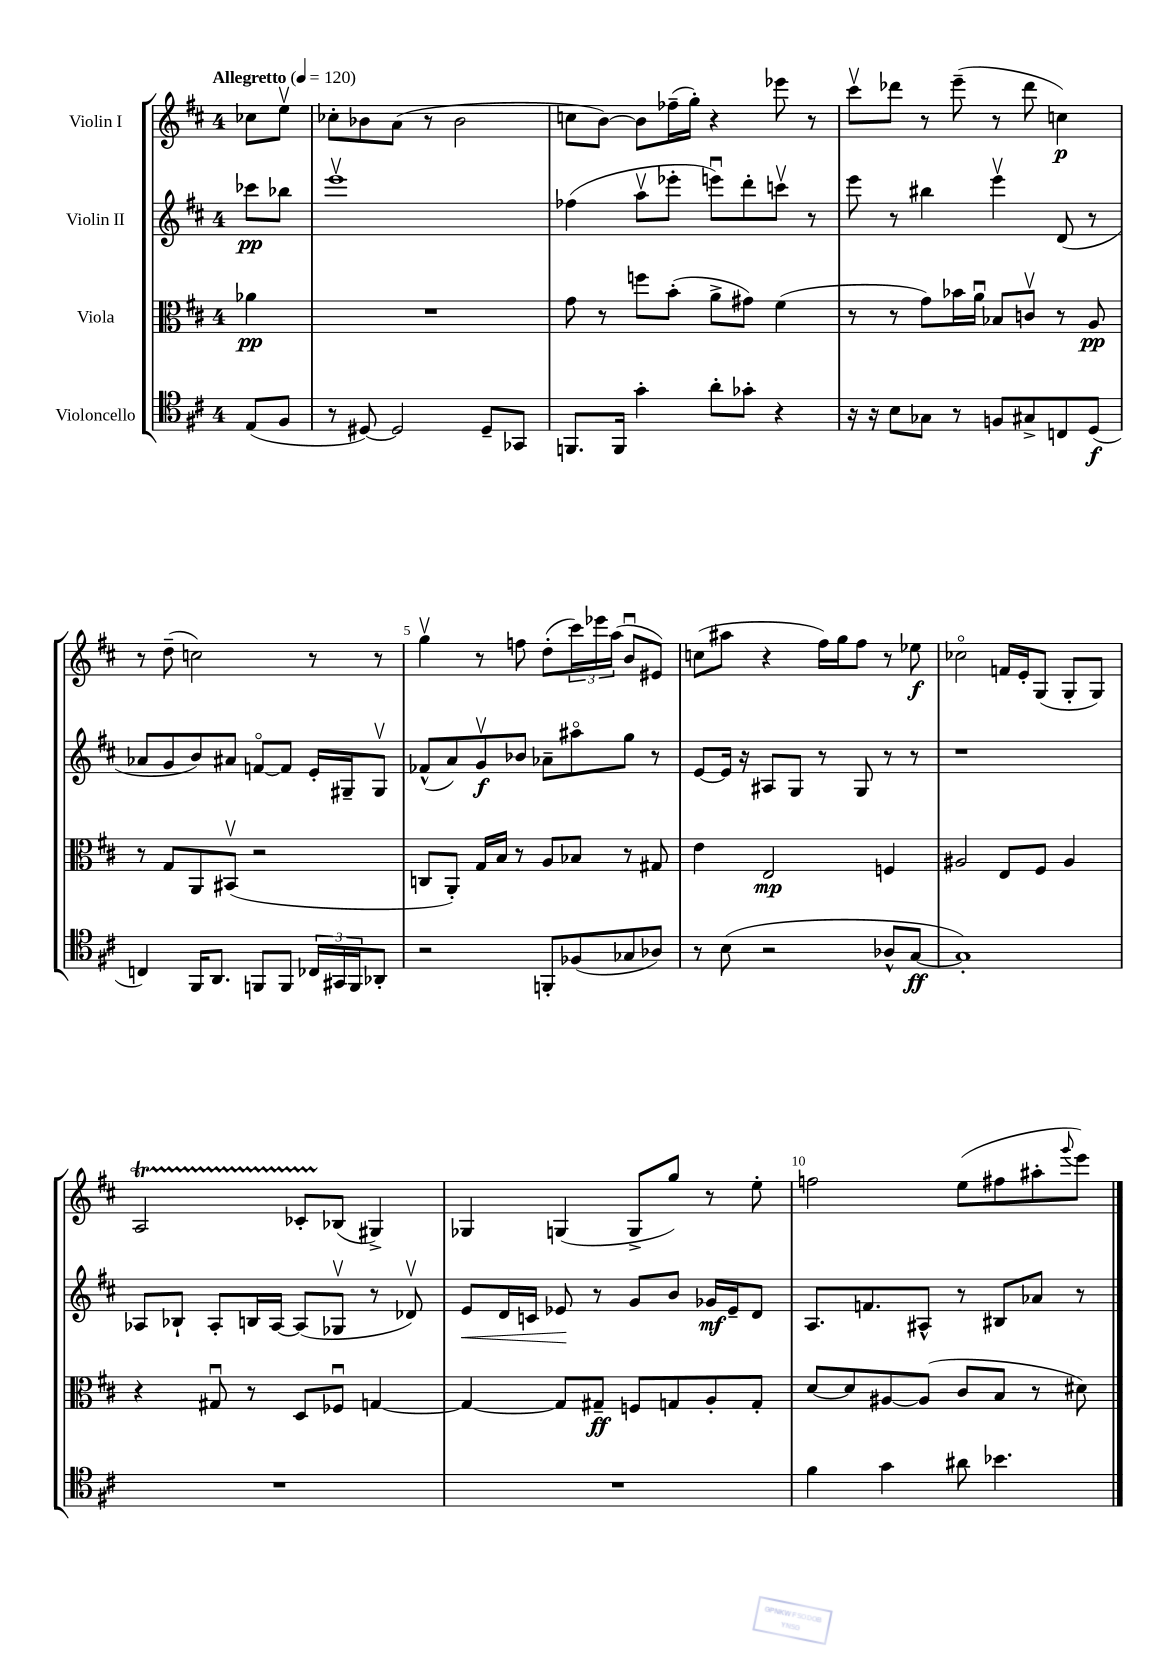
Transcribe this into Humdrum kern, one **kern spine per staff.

**kern	**dynam	**kern	**dynam	**kern	**dynam	**kern	**dynam
*part4	*part4	*part3	*part3	*part2	*part2	*part1	*part1
*staff4	*staff4	*staff3	*staff3	*staff2	*staff2	*staff1	*staff1
*I"Violoncello	*	*I"Viola	*	*I"Violin II	*	*I"Violin I	*
*clefC4	*	*clefC3	*	*clefG2	*	*clefG2	*
*k[f#c#]	*	*k[f#c#]	*	*k[f#c#]	*	*k[f#c#]	*
*M4/4	*	*M4/4	*	*M4/4	*	*M4/4	*
*MM120	*	*MM120	*	*MM120	*	*MM120	*
=	=	=	=	=	=	=	=
!	!	!	!	!	!	!LO:TX:a:B:t=Allegretto	!
(8E/L	.	4a-X\	pp	8ccc-X\L	pp	8cc-X\L	.
8F#/J	.	.	.	8bb-X\J	.	8eev\J	.
=1	=1	=1	=1	=1	=1	=1	=1
8r	.	1r	.	1eeev	.	8cc-X'\L	.
[8D#X/)	.	.	.	.	.	8b-X\	.
2D#/]	.	.	.	.	.	(8a\J	.
.	.	.	.	.	.	8r	.
.	.	.	.	.	.	2b-\	.
8D#~/L	.	.	.	.	.	.	.
8GG-X/J	.	.	.	.	.	.	.
=2	=2	=2	=2	=2	=2	=2	=2
8.FFn/L	.	8g\	.	(4ff-X\	.	8ccn\L	.
.	.	8r	.	.	.	[8b\J)	.
16FF/Jk	.	.	.	.	.	.	.
4g'\	.	8ffn\L	.	8aav\L	.	8b\L]	.
.	.	(8b'\J	.	8eee-X'\J	.	(16ff-X~\L	.
.	.	.	.	.	.	16gg'\JJ)	.
8a'\L	.	8a^\L	.	8eeenu\L)	.	4r	.
8g-X'\J	.	8g#X\J)	.	8ddd'\	.	.	.
4r	.	(4f#\	.	8cccnv\J	.	8eee-X\	.
.	.	.	.	8r	.	8r	.
=3	=3	=3	=3	=3	=3	=3	=3
16r	.	8r	.	8eee\	.	8ccc#v\L	.
16r	.	.	.	.	.	.	.
8B\L	.	8r	.	8r	.	8ddd-X\J	.
8G-X\J	.	8g\L)	.	4bb#X\	.	8r	.
8r	.	16b-X\L	.	.	.	(8eee~\	.
.	.	16au\JJ	.	.	.	.	.
8Fn/L	.	8B-X/L	.	4eeev\	.	8r	.
8G#X^/	.	8cnv/J	.	.	.	8ddd-\	.
8Cn/	.	8r	.	(8d/	.	4ccn\)	p
(8D/J	f	8A/	pp	8r	.	.	.
!!LO:LB:g=z
=4	=4	=4	=4	=4	=4	=4	=4
4Cn/)	.	8r	.	8a-X/L	.	8r	.
.	.	8G/L	.	8g/	.	(8dd~\	.
16FF#/KL	.	8AA/	.	8b/)	.	2ccn\)	.
8.AA/J	.	.	.	.	.	.	.
.	.	(8BB#Xv/J	.	8a#X/J	.	.	.
8FFn/L	.	2r	.	[8fn/L	.	.	.
8FF/J	.	.	.	8f/J]	.	.	.
24C-X/LL	.	.	.	16e'/LL	.	8r	.
24GG#X/	.	.	.	.	.	.	.
.	.	.	.	16G#X~/J	.	.	.
24FF/J	.	.	.	.	.	.	.
8AA-X'/J	.	.	.	8G#v/J	.	8r	.
=5	=5	=5	=5	=5	=5	=5	=5
2r	.	8Cn/L	.	(8f-X^^/L	.	4ggv\	.
.	.	8AA'/J)	.	8a/)	.	.	.
.	.	16G/LL	.	8gv/	f	8r	.
.	.	16B/JJ	.	.	.	.	.
.	.	8r	.	8b-X/J	.	8ffn\	.
8FFn'/L	.	8A/L	.	8a-X~\L	.	(8dd'\L	.
(8F-X/	.	8B-X/J	.	8aa#X\	.	24ccc#\L)	.
.	.	.	.	.	.	24eee-X\	.
.	.	.	.	.	.	(24aa\JJ	.
8G-X/	.	8r	.	8gg\J	.	8bu/L	.
8A-X/J)	.	8G#X/	.	8r	.	8e#X/J)	.
=6	=6	=6	=6	=6	=6	=6	=6
8r	.	4e\	.	[8e/L	.	(8ccn\L	.
(8B\	.	.	.	16e/Jk]	.	8aa#X\J	.
.	.	.	.	16r	.	.	.
2r	.	2E/	mp	8A#X/L	.	4r	.
.	.	.	.	8G/J	.	.	.
.	.	.	.	8r	.	16ff#\LL)	.
.	.	.	.	.	.	16gg\J	.
.	.	.	.	8G/	.	8ff#\J	.
8A-X^^/L	.	4Fn/	.	8r	.	8r	.
[8G/J	ff	.	.	8r	.	8ee-X\	f
=7	=7	=7	=7	=7	=7	=7	=7
1G'])	.	2A#X/	.	1r	.	2cc-X\	.
.	.	8E/L	.	.	.	16fn/LL	.
.	.	.	.	.	.	16e'/J	.
.	.	8F#/J	.	.	.	(8G/J	.
.	.	4A#/	.	.	.	8G'/L	.
.	.	.	.	.	.	8G/J)	.
!!LO:LB:g=z
=8	=8	=8	=8	=8	=8	=8	=8
1r	.	4r	.	8A-X/L	.	2AT/	.
.	.	.	.	8B-X`/J	.	.	.
.	.	8G#Xu/	.	8A-'/L	.	.	.
.	.	8r	.	16Bn/L	.	.	.
.	.	.	.	[16A-/JJ	.	.	.
.	.	8D/L	.	(8A-/L]	.	8c-XTTT'/L	.
.	.	8F-Xu/J	.	8G-Xv/J	.	(8B-X/J	.
.	.	[4Gn/	.	8r	.	4G#X^/)	.
.	.	.	.	8d-Xv/)	.	.	.
=9	=9	=9	=9	=9	=9	=9	=9
!	!	!	!	!	!LO:HP:b	!	!
1r	.	4G/_	.	8e/L	<	4G-X/	.
.	.	.	.	16d/L	.	.	.
.	.	.	.	16cn/JJ	.	.	.
.	.	8G/L]	.	8e-X/	.	(4Gn/	.
.	.	8G#X~/J	ff	8r	[	.	.
.	.	8Fn/L	.	8g/L	.	8G^/L	.
.	.	8Gn/	.	8b/J	.	8gg/J)	.
.	.	8A'/	.	16g-X/LL	mf	8r	.
.	.	.	.	16e-~/J	.	.	.
.	.	8G'/J	.	8d/J	.	8ee'\	.
=10	=10	=10	=10	=10	=10	=10	=10
4f#\	.	[8d/L	.	8.A/L	.	2ffn\	.
.	.	8d/]	.	.	.	.	.
.	.	.	.	8.fn/	.	.	.
4g\	.	[8A#X/	.	.	.	.	.
.	.	(8A#/J]	.	8A#X^^/J	.	.	.
8a#X\	.	8c#/L	.	8r	.	(8ee\L	.
4.b-X\	.	8B/J	.	8B#X/L	.	8ff#X\	.
.	.	8r	.	8a-X/J	.	8aa#X'\	.
.	.	.	.	.	.	8qqggg/	.
.	.	8d#X\)	.	8r	.	8eee\J)	.
==	==	==	==	==	==	==	==
*-	*-	*-	*-	*-	*-	*-	*-
